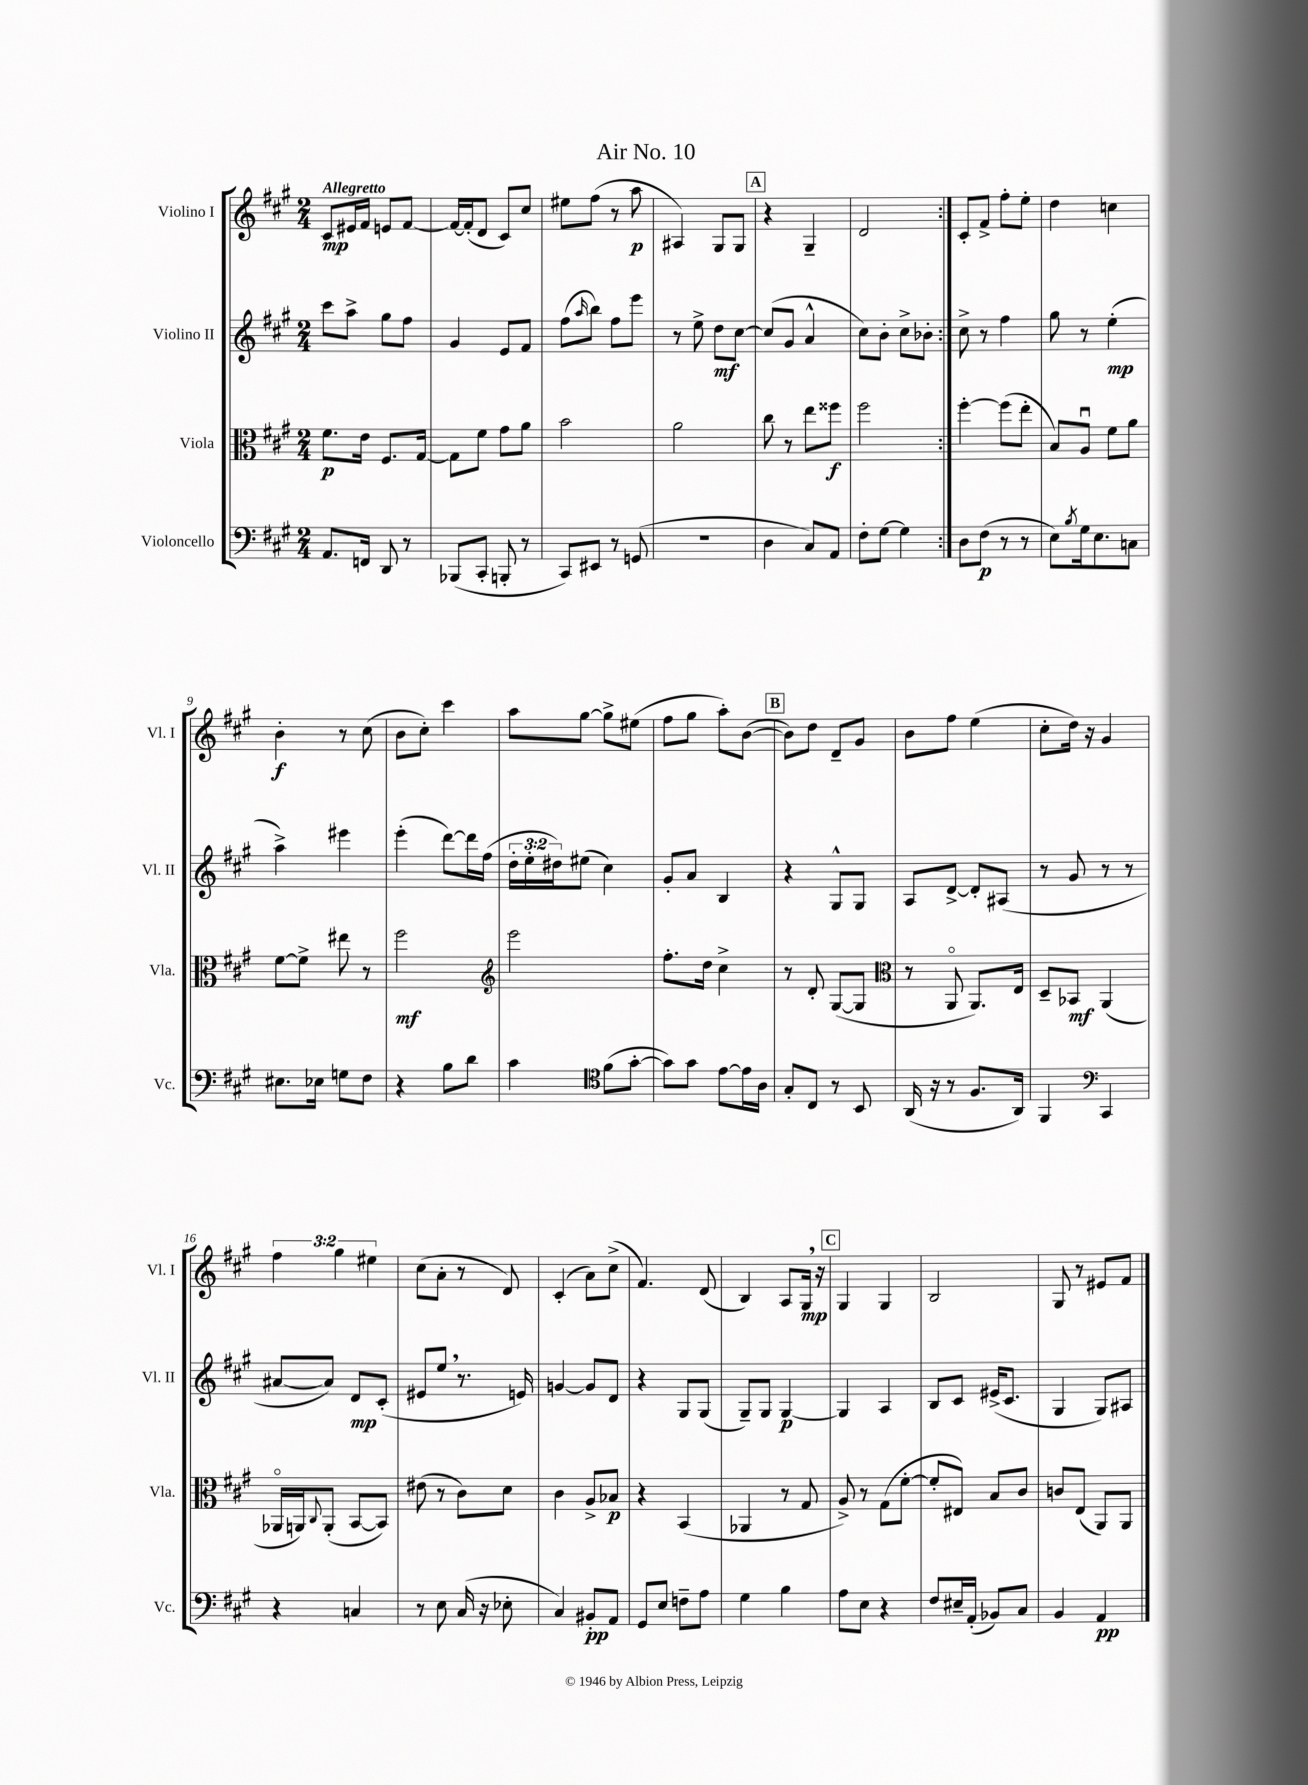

**kern	**kern	**kern	**kern
*staff4	*staff3	*staff2	*staff1
*clefF4	*clefC3	*clefG2	*clefG2
*k[f#c#g#]	*k[f#c#g#]	*k[f#c#g#]	*k[f#c#g#]
*M2/4	*M2/4	*M2/4	*M2/4
8.AA/L	8.f#\L	8ccc#\L	8c#/L
.	.	8aa^\J	16e#/L
16FF/Jk	16e\Jk	.	16f#/JJ
8DD/	8.F#/L	8gg#\L	8e/L
8r	.	8ff#\J	[8f#/J
.	[16G#/Jk	.	.
=	=	=	=
(8BBB-/L	8G#\]L	4g#/	16f#/_LL
.	.	.	(16f#'/]J
8CC#'/J	8f#\J	.	8d/J
8BBB'/	8g#\L	8e/L	8c#/L)
8r	8a\J	8f#/J	8cc#/J
=	=	=	=
8CC#/L)	2b\	(8ff#\L	8ee#\L
.	.	16qqaa/	.
8EE#/J	.	8bb\J)	(8ff#\J
8r	.	8ff#\L	8r
(8GG/	.	8eee\J	8aa\
=	=	=	=
2r	2a\	8r	4A#/)
.	.	8ee^\	.
.	.	8dd\L	8G#/L
.	.	[8cc#\J	8G#/J
=	=	=	=
4D\	8cc#\	(8cc#/]L	4r
.	8r	8g#/J	.
8C#/L)	8ee\L	4a^^/	4G#~/
8AA/J	8ff##\J	.	.
=	=	=	=
8F#'\L	2ff#\	8cc#\L)	2d/
[8G#\J	.	8b'\J	.
4G#\]	.	8cc#^\L	.
.	.	8b-'\J	.
=:|!	=:|!	=:|!	=:|!
8D\L	[4ff#'\	8cc#^\	8c#'/L
(8F#\J	.	8r	8f#^/J
8r	(8ff#\]L	4ff#\	8ff#'\L
8r	8ee'\J	.	8ee'\J
=	=	=	=
8E\L)	8B/L)	8gg#\	4dd\
8qB/	.	.	.
16G#\k	8Au/J	8r	.
8.E\	.	.	.
.	8f#\L	(4ee'\	4cc\
8C\J	8a\J	.	.
=	=	=	=
8.E#\L	[8f#\L	4aa^\)	4b'\
.	8f#^\]J	.	.
16E-\Jk	.	.	.
8G\L	8ee#\	4eee#\	8r
8F#\J	8r	.	(8cc#\
=	=	=	=
4r	2ff#\	(4eee'\	8b\L
.	.	.	8cc#'\J)
8B\L	.	[8ddd\L)	4ccc#\
8d\J	.	16ddd\]L	.
.	.	(16ff#\JJ	.
=	=	=	=
*	*clefG2	*	*
4c#\	2eee\	24dd'\LL	8aa\L
.	.	24ee'\	.
.	.	24dd#\J)	.
.	.	(8ee#\J	[8gg#\J
*clefC4	*	*	*
(8f#\L	.	4cc#\)	8gg#^\]L
[8g#'\J	.	.	(8ee#\J
=	=	=	=
8g#\]L)	8.ff#'\L	8g#'/L	8ff#\L
8g#\J	.	8a/J	8gg#\J
.	16dd\Jk	.	.
[8e\L	4cc#^\	4B/	8aa'\L)
16e\]L	.	.	([8b\J
16A\JJ	.	.	.
=	=	=	=
8G#'/L	8r	4r	8b\]L)
8C#/J	8d'/	.	8dd\J
8r	([8G#/L	8G#^^/L	8d~/L
8BB/	8G#/]J	8G#/J	8g#/J
=	=	=	=
*	*clefC3	*	*
(16AA/	8r	8A/L	8b\L
16r	.	.	.
8r	8AAo/	[8d^/J	8ff#\J
8.F#/L	8.AA/L)	8d'/]L	(4ee\
.	.	(8A#/J	.
16AA/Jk)	16E/Jk	.	.
=	=	=	=
4FF#/	8D~/L	8r	8cc#'\L
.	8BB-/J	8g#/	16dd\Jk)
.	.	.	16r
*clefF4	*	*	*
4CC#/	(4AA/	8r	4g#/
.	.	8r	.
=	=	=	=
4r	16AA-o/LL	[8a#/L	6ff#\
.	16AA/J)	.	.
.	8qqC#/	.	.
.	(8AA'/J	8a#/]J)	.
.	.	.	6gg#\
4C/	[8BB/L	8d/L	.
.	.	.	6ee#\
.	8BB/]J)	(8c#'/J	.
=	=	=	=
8r	(8e#\	8e#/L	(8cc#\L
8E\	8r	8ee/J	8a'\J
(16C#/	8c#\L)	8.r	8r
16r	.	.	.
8E-'\	8d\J	.	8d/)
.	.	16e/)	.
=	=	=	=
4C#/)	4c#\	[4g/	(4c#'/
8BB#'/L	8A^/L	8g/]L	8a\L)
8AA/J	8B-/J	8d/J	(8cc#^\J
=	=	=	=
8GG#/L	4r	4r	4.f#/)
8E/J	.	.	.
8F~\L	(4BB/	8G#/L	.
8A\J	.	(8G#/J	(8d/
=	=	=	=
4G#\	4AA-/	8G#~/L)	4B/)
.	.	8G#/J	.
4B\	8r	[4G#/	8A/L
.	8G#/	.	16G#/Jk
.	.	.	16r
=	=	=	=
8A\L	8A^/)	4G#/]	4G#/
8E\J	8r	.	.
4r	(8G#\L	4A/	4G#/
.	[8f#'\J	.	.
=	=	=	=
8F#/L	8f#'/]L	8B/L	2B/
16E#~/L	8E#/J)	8c#/J	.
(16AA'/JJ	.	.	.
8BB-/L)	8B/L	(16e#^/LK	.
.	.	8.c#/J	.
8C#/J	8c#/J	.	.
=	=	=	=
4BB/	8c/L	4G#/	8G#/
.	(8E/J	.	8r
4AA/	8AA/L)	8G#/L)	8e#/L
.	8AA/J	8A#/J	8f#/J
==	==	==	==
*-	*-	*-	*-
